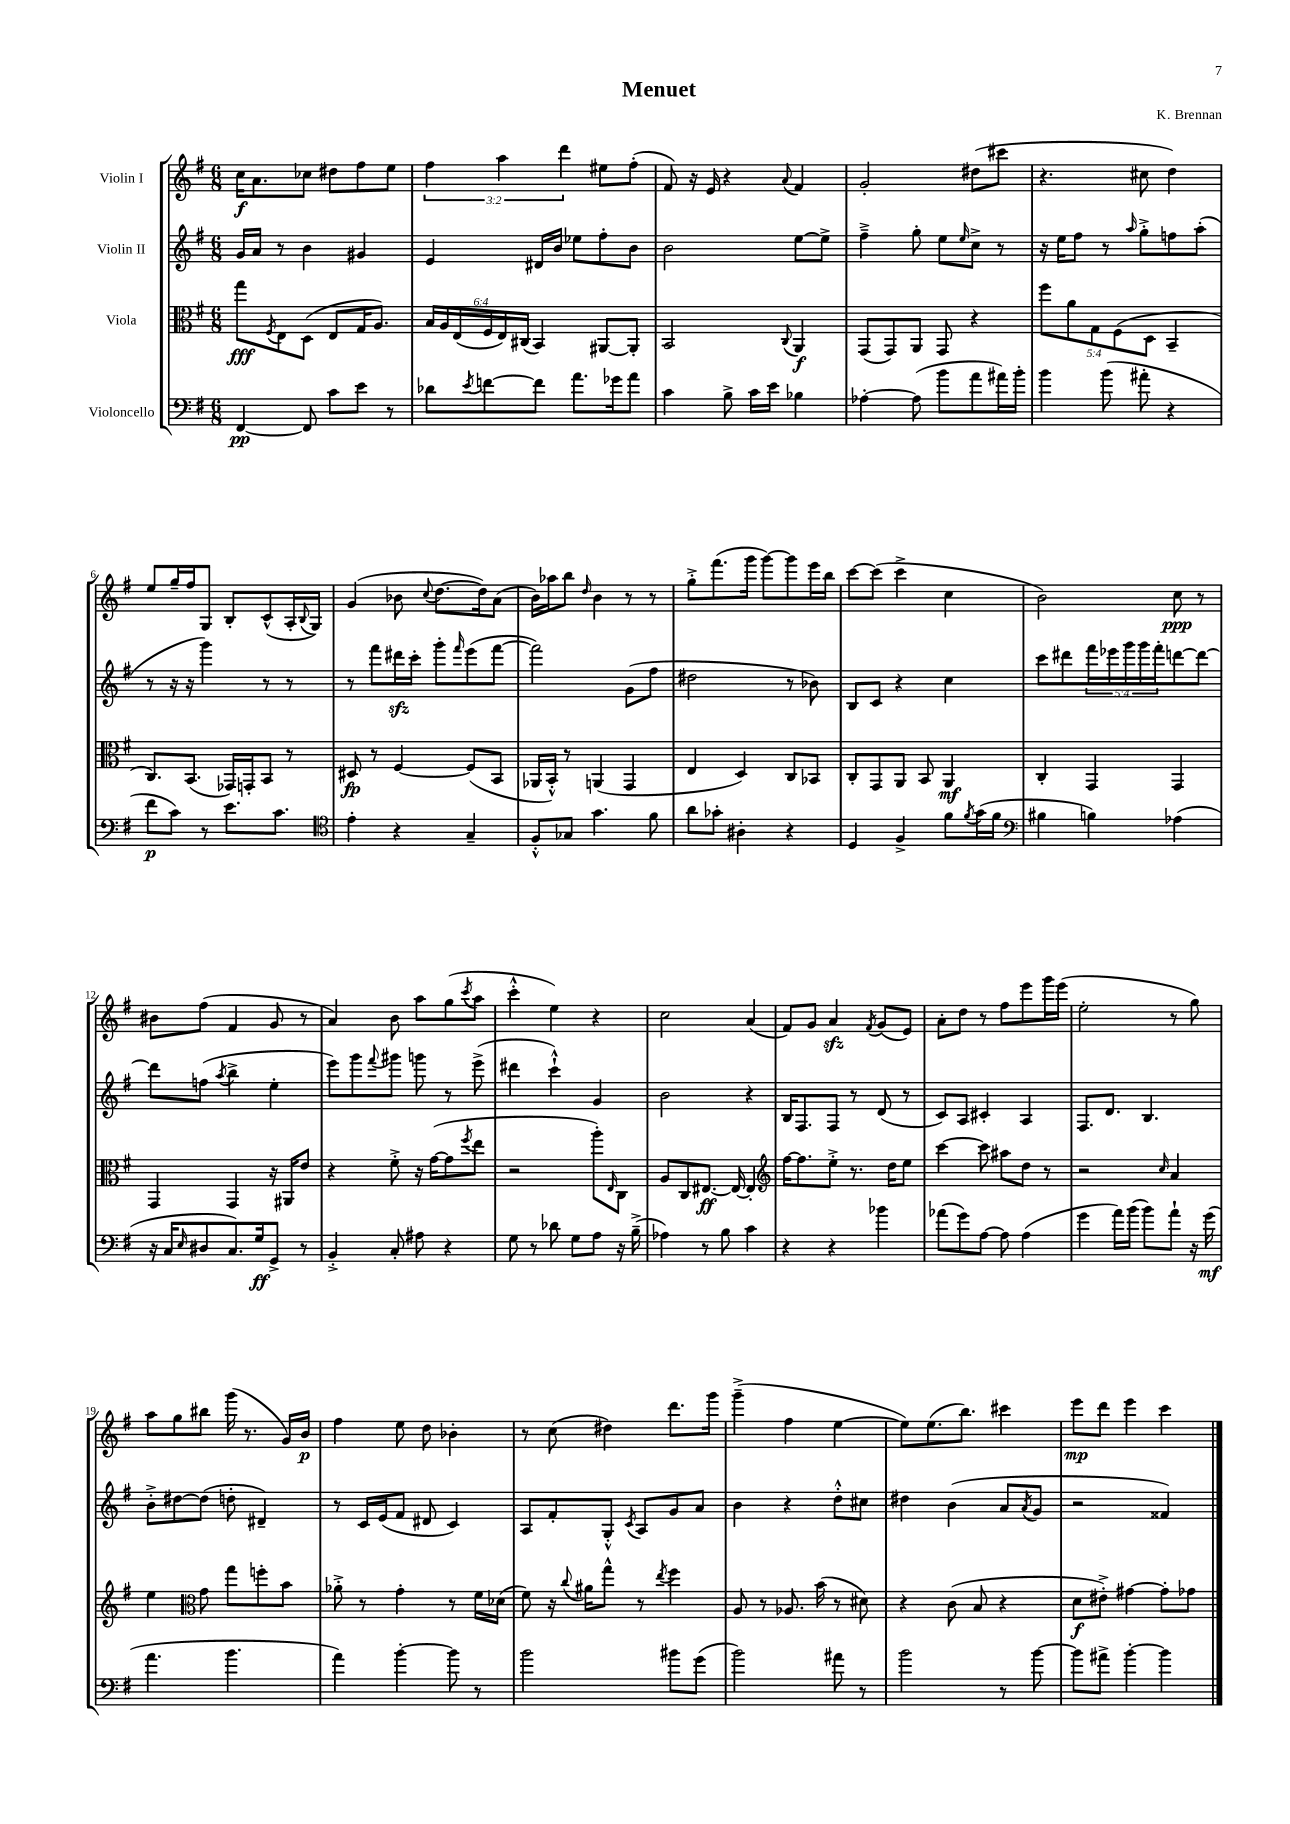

**kern	**kern	**kern	**kern
*staff4	*staff3	*staff2	*staff1
*clefF4	*clefC3	*clefG2	*clefG2
*k[f#]	*k[f#]	*k[f#]	*k[f#]
*M6/8	*M6/8	*M6/8	*M6/8
[4FF#/	8gg\L	16g/LL	16cc\LK
.	.	16a/JJ	8.a\
.	8qF#/	.	.
.	8E\	8r	.
8FF#/]	(8D\J	4b\	8cc-\J
8c\L	8E/L	.	8dd#\L
8e\J	16G/K	4g#/	8ff#\
.	8.A/J)	.	.
8r	.	.	8ee\J
=	=	=	=
8d-\L	24B/LL	4e/	6ff#\
.	24A/	.	.
.	(24E/	.	.
8qe/	.	.	.
[8f\	24F#/	.	.
.	24E/)	.	6aa\
.	(24C#/JJ	.	.
8f\]J	4BB/)	16d#/LL	.
.	.	16b/JJ	.
.	.	.	6ddd\
8.a\L	.	8ee-\L	.
.	[8AA#/L	8ff#'\	8ee#\L
16g-\k	.	.	.
8a\J	8AA#'/]J	8b\J	(8ff#'\J
=	=	=	=
4c\	2BB/	2b\	8f#/)
.	.	.	16r
.	.	.	16e/
8B^\	.	.	4r
16c\LL	.	.	.
16e\JJ	.	.	.
.	8qqC/	.	8qqa/
4B-\	4AA/	[8ee\L	4f#/
.	.	8ee^\]J	.
=	=	=	=
[4A-'\	(8GG/L	4ff#~^\	2g'/
.	8GG/)	.	.
(8A-\]	8AA/J	8gg'\	.
8b\L	8GG/	8ee\L	.
.	.	16qqee/	.
8a\	4r	8cc^\J	(8dd#\L
16a#\L)	.	8r	8ccc#\J
16b'\JJ	.	.	.
=	=	=	=
4b\	10ff#\L	16r	4.r
.	.	16ee\LK	.
.	10a\	.	.
.	.	8ff#\J	.
.	10G\	.	.
(8b\	.	8r	.
.	(10F#\	.	.
.	.	16qqaa/	.
8a#'\	.	8gg'^\L	8cc#\
.	10D\J	.	.
4r	4BB~/	8ff\	4dd\)
.	.	(8aa'\J	.
=	=	=	=
8f#\L	8.C/L)	8r	8ee/L
8c\J)	.	16r	16gg~/L
.	(8.BB/J	16r	16ff#/J
8r	.	4ggg\)	8G/J
8.e\L	16GG-/LL)	.	8B'/L
.	16GG'/J	.	.
.	8BB/J	8r	(8c^^/
8.c\J	.	.	.
.	8r	8r	16A'/L
.	.	.	8qqB/
.	.	.	16G/JJ)
=	=	=	=
*clefC4	*	*	*
4e'\	8D#/	8r	(4g/
.	8r	8fff#\L	.
4r	[4F#/	16ddd#\L	8b-\
.	.	16ccc'\JJ	.
.	.	.	8qqcc/
.	.	8ggg'\L	[8.dd\L
.	.	16qqfff#/	.
4G~/	(8F#/]L	(8eee\	.
.	.	.	16dd\]k)
.	8BB/J	[8fff#\J	(8a\J
=	=	=	=
8F#'^^/L	16AA-/LL	2fff#\])	16b\LL)
.	16BB'^^/JJ)	.	16aa-\J
8G-/J	8r	.	8bb\J
.	.	.	16qqdd/
4.g\	(4AA/	.	4b\
.	4GG/	(8g\L	8r
8f#\	.	8ff#\J	8r
=	=	=	=
8a\L	4E/	2dd#\	8gg'^\L
8g-'\J	.	.	(8.fff#\
4A#'\	4D/)	.	.
.	.	.	16ggg\Jk
.	.	.	[8ggg\L)
4r	8C/L	8r	8ggg\]
.	8BB-/J	8b-\)	16eee\L
.	.	.	16bb\JJ
=	=	=	=
4D/	8C'/L	8B/L	[8ccc\L
.	8GG/	8c/J	(8ccc\]J
4F#^/	8AA/J	4r	4ccc^\
.	8BB/	.	.
8f#\L	4AA/	4cc\	4cc\
8qf#/	.	.	.
(16g\L	.	.	.
16f#\JJ	.	.	.
=	=	=	=
*clefF4	*	*	*
4B#\	4C'/	8ccc\L	2b\)
.	.	8ddd#\	.
4B\)	4GG/	20fff#\L	.
.	.	20eee-\	.
.	.	20ggg\	.
.	.	20ggg\	.
.	.	20fff#'\J	.
(4A-\	4GG/	[8ddd\	8cc\
.	.	8ddd\_J	8r
=	=	=	=
16r	4GG/	8ddd\]L	8b#\L
16C/LK	.	.	.
16qqE/	.	.	.
8D#/	.	(8ff\J	(8ff#\J
.	.	8qaa/	.
8.C/)	4GG/	4bb^\	4f#/
16G/k	.	.	.
8GG^/J	16r	4ee'\	8g/
.	16AA#/LK	.	.
8r	8e/J	.	8r
=	=	=	=
4BB'^/	4r	8eee\L)	4a/)
.	.	8ggg\	.
.	.	8qqfff#/	.
8C'/	8f#'^\	8ggg#\J	8b\
8A#\	16r	8ggg\	8aa\L
.	([16g\LK	.	.
4r	8g\]	8r	(8gg\
.	8qff#/	.	8qccc/
.	8ee\J	(8eee^\	8aa\J
=	=	=	=
8G\	2r	4ddd#\	4ccc'^^\
8r	.	.	.
8d-\	.	4ccc`^^\)	4ee\)
8G\L	.	.	.
8A\J	8aa'\L)	4g/	4r
.	16qqE/	.	.
16r	8C\J	.	.
(16B~^\	.	.	.
=	=	=	=
4A-\)	8A/L	2b\	2cc\
.	8C/	.	.
8r	[8.E#/J	.	.
8B\	.	.	.
.	16E#/_	.	.
4c\	4E#'/]	4r	(4a/
=	=	=	=
*	*clefG2	*	*
4r	[16ff#\LK	16B/LK	8f#/L)
.	8.ff#\]	8.F#/	.
.	.	.	8g/J
4r	8ee'^\J	8F#/J	4a/
.	8.r	8r	.
.	.	.	8qf#/
4b-\	.	(8d/	(8g/L
.	16dd\LK	.	.
.	8ee\J	8r	8e/J)
=	=	=	=
(8a-\L	[4ccc\	8c/L)	8a'\L
8g\)	.	8A/J	8dd\J
[8A\J	8ccc\]	4c#'/	8r
8A\]	8aa#\L	.	8ff#\L
(4A\	8dd\J	4A/	8eee\
.	8r	.	16ggg\L
.	.	.	(16eee\JJ
=	=	=	=
4g\	2r	8.F#/L	2ee'\
.	.	8.d/J	.
16a\LL)	.	.	.
(16b\JJ	.	.	.
8b\L)	.	4.B/	.
.	16qqcc/	.	.
8a`\J	4a/	.	8r
16r	.	.	8gg\)
(16g\	.	.	.
=	=	=	=
4.a\	4ee\	8b'^\L	8aa\L
.	.	[8dd#\	8gg\
*	*clefC3	*	*
.	8g\	(8dd#\]J	8bb#\J
4.b\	8gg\L	8dd'\	(16ggg\
.	.	.	8.r
.	8ff'\	4d#~/)	.
.	8b\J	.	16g/LL)
.	.	.	16b/JJ
=	=	=	=
4a\)	8a-'^\	8r	4ff#\
.	8r	16c/LL	.
.	.	(16e/J	.
[4b'\	4g'\	8f#/J	8ee\
.	.	8d#/	8dd\
8b\]	8r	4c/)	4b-'\
8r	16f#\LL	.	.
.	(16d-\JJ	.	.
=	=	=	=
2b\	8f#\)	8A/L	8r
.	16r	8f#'/	(8cc\
.	8qqcc/	.	.
.	16a#\LK	.	.
.	8gg^^\J	8G'^^/J	4dd#\)
.	.	8qc/	.
.	8r	8A/L	.
.	8qee/	.	.
8b#\L	4ff#\	8g/	8.ddd\L
(8g\J	.	8a/J	.
.	.	.	16ggg\Jk
=	=	=	=
2b\)	8A/	4b\	(4ggg~^\
.	8r	.	.
.	8.A-/	4r	4ff#\
.	(16b\	.	.
8a#\	8r	8dd'^^\L	[4ee\
8r	8d#\)	8cc#\J	.
=	=	=	=
2b\	4r	4dd#\	8ee\]L)
.	.	.	(8.ee\
.	(8c\	(4b\	.
.	.	.	8.bb\J)
.	8B/	.	.
8r	4r	8a/L	4ccc#\
.	.	8qa/	.
[8b\	.	8g/J	.
=	=	=	=
8b\]L	8d\L	2r	8eee\L
8a#^\J	8e#'^\J)	.	8ddd\J
[4b'\	[4g#\	.	4eee\
4b\]	8g#'\]L	4f##/)	4ccc\
.	8g-\J	.	.
==	==	==	==
*-	*-	*-	*-
